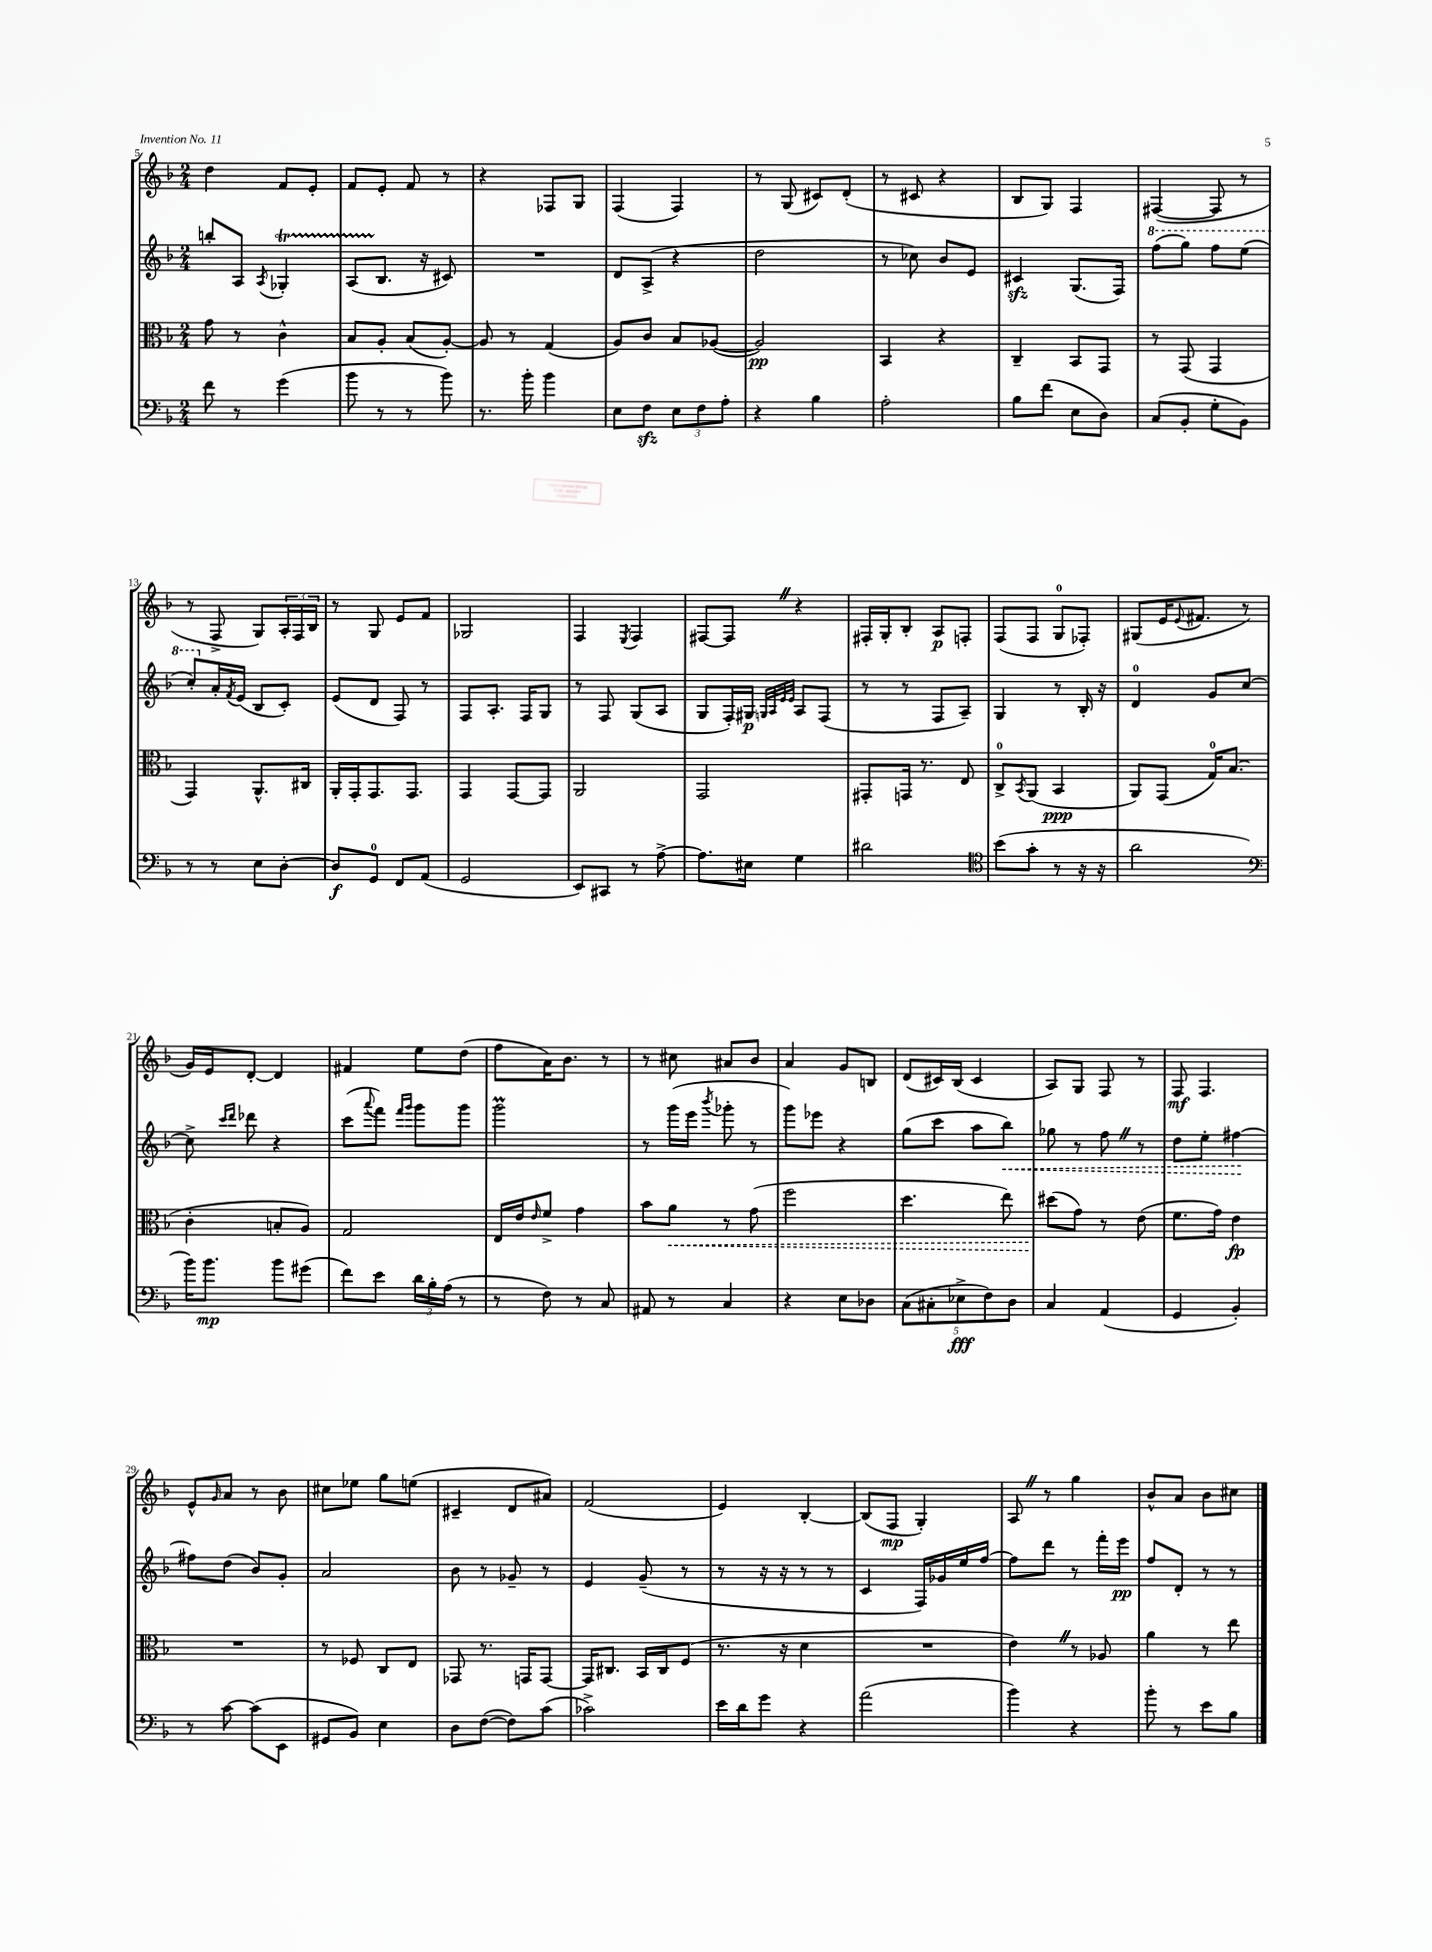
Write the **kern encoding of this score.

**kern	**dynam	**kern	**dynam	**kern	**dynam	**kern	**dynam
*part4	*part4	*part3	*part3	*part2	*part2	*part1	*part1
*staff4	*staff4	*staff3	*staff3	*staff2	*staff2	*staff1	*staff1
*clefF4	*	*clefC3	*	*clefG2	*	*clefG2	*
*k[b-]	*	*k[b-]	*	*k[b-]	*	*k[b-]	*
*M2/4	*	*M2/4	*	*M2/4	*	*M2/4	*
=5	=5	=5	=5	=5	=5	=5	=5
8f\	.	8g\	.	8bbn'/L	.	4dd\	.
8r	.	8r	.	8A/J	.	.	.
.	.	.	.	8qA/	.	.	.
(4g\	.	4c^^\	.	4G-XT'/	.	8f/L	.
.	.	.	.	.	.	8e'/J	.
=6	=6	=6	=6	=6	=6	=6	=6
8b-\	.	8B-/L	.	(8ATTT/L	.	8f/L	.
8r	.	8A'/J	.	8.B-/J	.	8e'/J	.
8r	.	(8B-/L	.	.	.	8f/	.
.	.	.	.	16r	.	.	.
8b-\)	.	[8A'/J)	.	8c#X/)	.	8r	.
=7	=7	=7	=7	=7	=7	=7	=7
8.r	.	8A/]	.	2r	.	4r	.
.	.	8r	.	.	.	.	.
16b-'\	.	.	.	.	.	.	.
4b-\	.	(4G/	.	.	.	8F-X/L	.
.	.	.	.	.	.	8G/J	.
=8	=8	=8	=8	=8	=8	=8	=8
8E\L	.	8A/L)	.	8d/L	.	(4F/	.
8Fzz\J	.	8c/J	.	(8A^/J	.	.	.
12E\L	.	8B-/L	.	4r	.	4F/)	.
12F\	.	.	.	.	.	.	.
.	.	([8A-X/J	.	.	.	.	.
12A'\J	.	.	.	.	.	.	.
=9	=9	=9	=9	=9	=9	=9	=9
4r	.	2A-/])	pp	2dd\	.	8r	.
.	.	.	.	.	.	(8G/	.
4B-\	.	.	.	.	.	8c#X/L)	.
.	.	.	.	.	.	(8d'/J	.
=10	=10	=10	=10	=10	=10	=10	=10
2A'\	.	4BB-/	.	8r	.	8r	.
.	.	.	.	8cc-X\)	.	8c#X/	.
.	.	4r	.	8b-/L	.	4r	.
.	.	.	.	8e/J	.	.	.
=11	=11	=11	=11	=11	=11	=11	=11
8B-\L	.	4C~/	.	4c#Xzz/	.	8B-/L	.
(8f\J	.	.	.	.	.	8G/J)	.
8E\L	.	8BB-/L	.	(8.G/L	.	4F/	.
8D\J)	.	8GG/J	.	.	.	.	.
.	.	.	.	16F/Jk)	.	.	.
=12	=12	=12	=12	=12	=12	=12	=12
*	*	*	*	*8va	*	*	*
(8C/L	.	8r	.	(8fff\L	.	([4F#X/	.
8BB-'/J	.	(8GG/	.	8ggg\J)	.	.	.
8G'\L	.	4GG/	.	8fff\L	.	8F#/]	.
8BB-\J)	.	.	.	(8eee\J	.	8r	.
!!LO:LB:g=z
=13	=13	=13	=13	=13	=13	=13	=13
8r	.	4GG/)	.	8ccc'/L)	.	8r	.
*	*	*	*	*X8va	*	*	*
8r	.	.	.	16a'/L	.	8F^/	.
.	.	.	.	8qf/	.	.	.
.	.	.	.	(16e/JJ	.	.	.
8E\L	.	8.AA^^/L	.	8B-/L	.	8G/L)	.
[8D'\J	.	.	.	8c'/J)	.	24A'/L	.
.	.	.	.	.	.	24F/	.
.	.	16C#X/Jk	.	.	.	.	.
.	.	.	.	.	.	24B-/JJ	.
=14	=14	=14	=14	=14	=14	=14	=14
8D/L]	f	16AA'/LL	.	(8e/L	.	8r	.
.	.	16GG'/J	.	.	.	.	.
8GG/J	.	8.GG/	.	8d/J	.	8G/	.
8FF/L	.	.	.	8F/)	.	8e/L	.
.	.	8.GG/J	.	.	.	.	.
(8AA/J	.	.	.	8r	.	8f/J	.
=15	=15	=15	=15	=15	=15	=15	=15
2GG/	.	4GG/	.	8F/L	.	2G-X/	.
.	.	.	.	8.A'/J	.	.	.
.	.	[8GG/L	.	.	.	.	.
.	.	.	.	16F/KL	.	.	.
.	.	8GG/J]	.	8G/J	.	.	.
=16	=16	=16	=16	=16	=16	=16	=16
8EE/L)	.	2AA/	.	8r	.	4F/	.
8CC#X/J	.	.	.	8F/	.	.	.
.	.	.	.	.	.	8qE/	.
8r	.	.	.	(8G/L	.	4F/	.
[8A^\	.	.	.	8A/J	.	.	.
=17	=17	=17	=17	=17	=17	=17	=17
8.A\L]	.	2GG/	.	8G/L	.	[8F#X/L	.
.	.	.	.	16F'/L)	.	8F#Z/J]	.
16E#X\Jk	.	.	.	16G#X/JJ	p	.	.
.	.	.	.	32qqGn/LLL	.	.	.
.	.	.	.	32qqA/	.	.	.
.	.	.	.	32qqe/	.	.	.
.	.	.	.	32qqe/JJJ	.	.	.
4G\	.	.	.	8A/L	.	4r	.
.	.	.	.	(8F/J	.	.	.
=18	=18	=18	=18	=18	=18	=18	=18
2d#X\	.	8GG#X'/L	.	8r	.	16F#X'/LL	.
.	.	.	.	.	.	16G'/J	.
.	.	16GGn/Jk	.	8r	.	8B-'/J	.
.	.	8.r	.	.	.	.	.
.	.	.	.	8F/L	.	8A/L	p
.	.	8E/	.	8A~/J)	.	8Fn'/J	.
=19	=19	=19	=19	=19	=19	=19	=19
*clefC4	*	*	*	*	*	*	*
(8b-\L	.	8C^/L	.	4G/	.	(8F/L	.
.	.	8qBB-/	.	.	.	.	.
8g'\J	.	(8AA/J	.	.	.	8F/J	.
8r	.	4BB-/	ppp	8r	.	8G/L	.
16r	.	.	.	16B-'/	.	8F-X'/J)	.
16r	.	.	.	16r	.	.	.
=20	=20	=20	=20	=20	=20	=20	=20
2a\	.	8AA/L)	.	4d/	.	(8G#X/L	.
.	.	(8GG/J	.	.	.	16e/K	.
.	.	.	.	.	.	8qqe/	.
.	.	.	.	.	.	8.f#X/J	.
.	.	16G/KL)	.	8g/L	.	.	.
.	.	(8.B-/J	.	.	.	.	.
.	.	.	.	[8cc/J	.	8r	.
!!LO:LB:g=z
=21	=21	=21	=21	=21	=21	=21	=21
*clefF4	*	*	*	*	*	*	*
16b-\KL)	.	4c'\	.	8cc^\]	.	16g/LL)	.
8.b-\J	mp	.	.	.	.	16e/J	.
.	.	.	.	16qqccc/LL	.	.	.
.	.	.	.	16qqddd/JJ	.	.	.
.	.	.	.	8ddd-X\	.	[8d'/J	.
8b-\L	.	8Bn'/L	.	4r	.	4d/]	.
(8g#X\J	.	8A/J)	.	.	.	.	.
=22	=22	=22	=22	=22	=22	=22	=22
8f\L)	.	2G/	.	(8ccc\L	.	4f#X/	.
.	.	.	.	8qqaaa/	.	.	.
8e\J	.	.	.	8fff\J)	.	.	.
.	.	.	.	16qqfff/LL	.	.	.
.	.	.	.	16qqggg/JJ	.	.	.
24d\LL	.	.	.	8ggg\L	.	8ee\L	.
24B-'\	.	.	.	.	.	.	.
(24A\JJ	.	.	.	.	.	.	.
8r	.	.	.	8ggg\J	.	(8dd\J	.
=23	=23	=23	=23	=23	=23	=23	=23
8r	.	16E/LL	.	2gggM\	.	8ff\L	.
.	.	16e/J	.	.	.	.	.
.	.	16qqe/	.	.	.	.	.
8F\)	.	8f^/J	.	.	.	16a\K)	.
.	.	.	.	.	.	8.b-\J	.
8r	.	4g\	.	.	.	.	.
8C/	.	.	.	.	.	8r	.
=24	=24	=24	=24	=24	=24	=24	=24
8AA#X/	.	8b-\L	.	8r	.	8r	.
!	!	!	!LO:HP:b	!	!	!	!
8r	.	8a\J	<	(16ggg\LL	.	8cc#X\	.
.	.	.	.	16eee\JJ	.	.	.
.	.	.	.	8qbbb-/	.	.	.
4C/	.	8r	.	8ggg-X'\	.	8a#X/L	.
.	.	(8g\	.	8r	.	8b-/J	.
=25	=25	=25	=25	=25	=25	=25	=25
4r	.	2ff\	.	8ggg\L)	.	4a/	.
.	.	.	.	8eee-X\J	.	.	.
8E\L	.	.	.	4r	.	8g/L	.
8D-X\J	.	.	.	.	.	8Bn/J	.
=26	=26	=26	=26	=26	=26	=26	=26
(10C\L	.	4.dd\	.	(8gg\L	.	(8d/L	.
10C#X'\	.	.	.	.	.	.	.
.	.	.	.	8ccc\J	.	16c#X/L)	.
.	.	.	.	.	.	(16B-/JJ	.
10E-X^\	fff	.	.	.	.	.	.
.	.	.	.	8aa\L	.	4c#/	.
10F\)	.	.	.	.	.	.	.
!	!	!	!	!	!LO:HP:b	!	!
.	.	8ee\)	.	8bb-\J)	<	.	.
10D\J	.	.	.	.	.	.	.
=27	=27	=27	=27	=27	=27	=27	=27
4C/	.	(8dd#X\L	.	8gg-X\	.	8A/L)	.
.	.	8g\J)	[	8r	.	8G/J	.
(4AA/	.	8r	.	8ffZ\	.	8F/	.
.	.	(8e\	.	8r	.	8r	.
=28	=28	=28	=28	=28	=28	=28	=28
4GG/	.	8.f\L	.	8dd\L	.	8F/	mf
.	.	.	.	8ee'\J	.	4.F/	.
.	.	16g\Jk)	.	.	.	.	.
4BB-'/)	.	4e\	fp	[4ff#X\	.	.	.
.	.	.	.	.	[	.	.
!!LO:LB:g=z
=29	=29	=29	=29	=29	=29	=29	=29
8r	.	2r	.	8ff#X\L]	.	8e^^/L	.
.	.	.	.	.	.	16qqg/	.
[8c\	.	.	.	(8dd\J	.	8a/J	.
(8c\L]	.	.	.	8b-/L)	.	8r	.
8EE\J	.	.	.	8g'/J	.	8b-\	.
=30	=30	=30	=30	=30	=30	=30	=30
8GG#X/L	.	8r	.	2a/	.	8cc#X\L	.
8BB-/J)	.	8F-X/	.	.	.	8ee-X\J	.
4E\	.	8C/L	.	.	.	8gg\L	.
.	.	8E/J	.	.	.	(8een\J	.
=31	=31	=31	=31	=31	=31	=31	=31
8D\L	.	8GG-X/	.	8b-\	.	4c#X~/	.
([8F\J	.	8.r	.	8r	.	.	.
8F\L])	.	.	.	8g-X~/	.	8d/L	.
.	.	16GGn/KL	.	.	.	.	.
(8c\J	.	[8GG/J	.	8r	.	8a#X/J)	.
=32	=32	=32	=32	=32	=32	=32	=32
2c-X^\)	.	16GG/KL]	.	4e/	.	(2f/	.
.	.	8.C#X/J	.	.	.	.	.
.	.	16BB-/LL	.	(8g~/	.	.	.
.	.	16C#/J	.	.	.	.	.
.	.	(8F/J	.	8r	.	.	.
=33	=33	=33	=33	=33	=33	=33	=33
16e\LL	.	8.r	.	8r	.	4e/)	.
16d\J	.	.	.	.	.	.	.
8g\J	.	.	.	16r	.	.	.
.	.	16r	.	16r	.	.	.
4r	.	4d\	.	8r	.	[4B-'/	.
.	.	.	.	8r	.	.	.
=34	=34	=34	=34	=34	=34	=34	=34
(2a\	.	2r	.	4c/	.	(8B-/L]	.
.	.	.	.	.	.	8F/J	mp
.	.	.	.	16F/LL)	.	4G'/)	.
.	.	.	.	16g-X/	.	.	.
.	.	.	.	16ee/	.	.	.
.	.	.	.	[16ff/JJ	.	.	.
=35	=35	=35	=35	=35	=35	=35	=35
4b-\)	.	4eZ\)	.	8ff\L]	.	8AZ/	.
.	.	.	.	8ddd\J	.	8r	.
4r	.	8r	.	8r	.	4gg\	.
.	.	8A-X/	.	16fff'\LL	.	.	.
.	.	.	.	16eee\JJ	pp	.	.
=36	=36	=36	=36	=36	=36	=36	=36
8b-'\	.	4a\	.	8ff/L	.	8b-^^/L	.
8r	.	.	.	8d'/J	.	8a/J	.
8e\L	.	8r	.	8r	.	8b-\L	.
8B-\J	.	8ee\	.	8r	.	8cc#X\J	.
==	==	==	==	==	==	==	==
*-	*-	*-	*-	*-	*-	*-	*-
